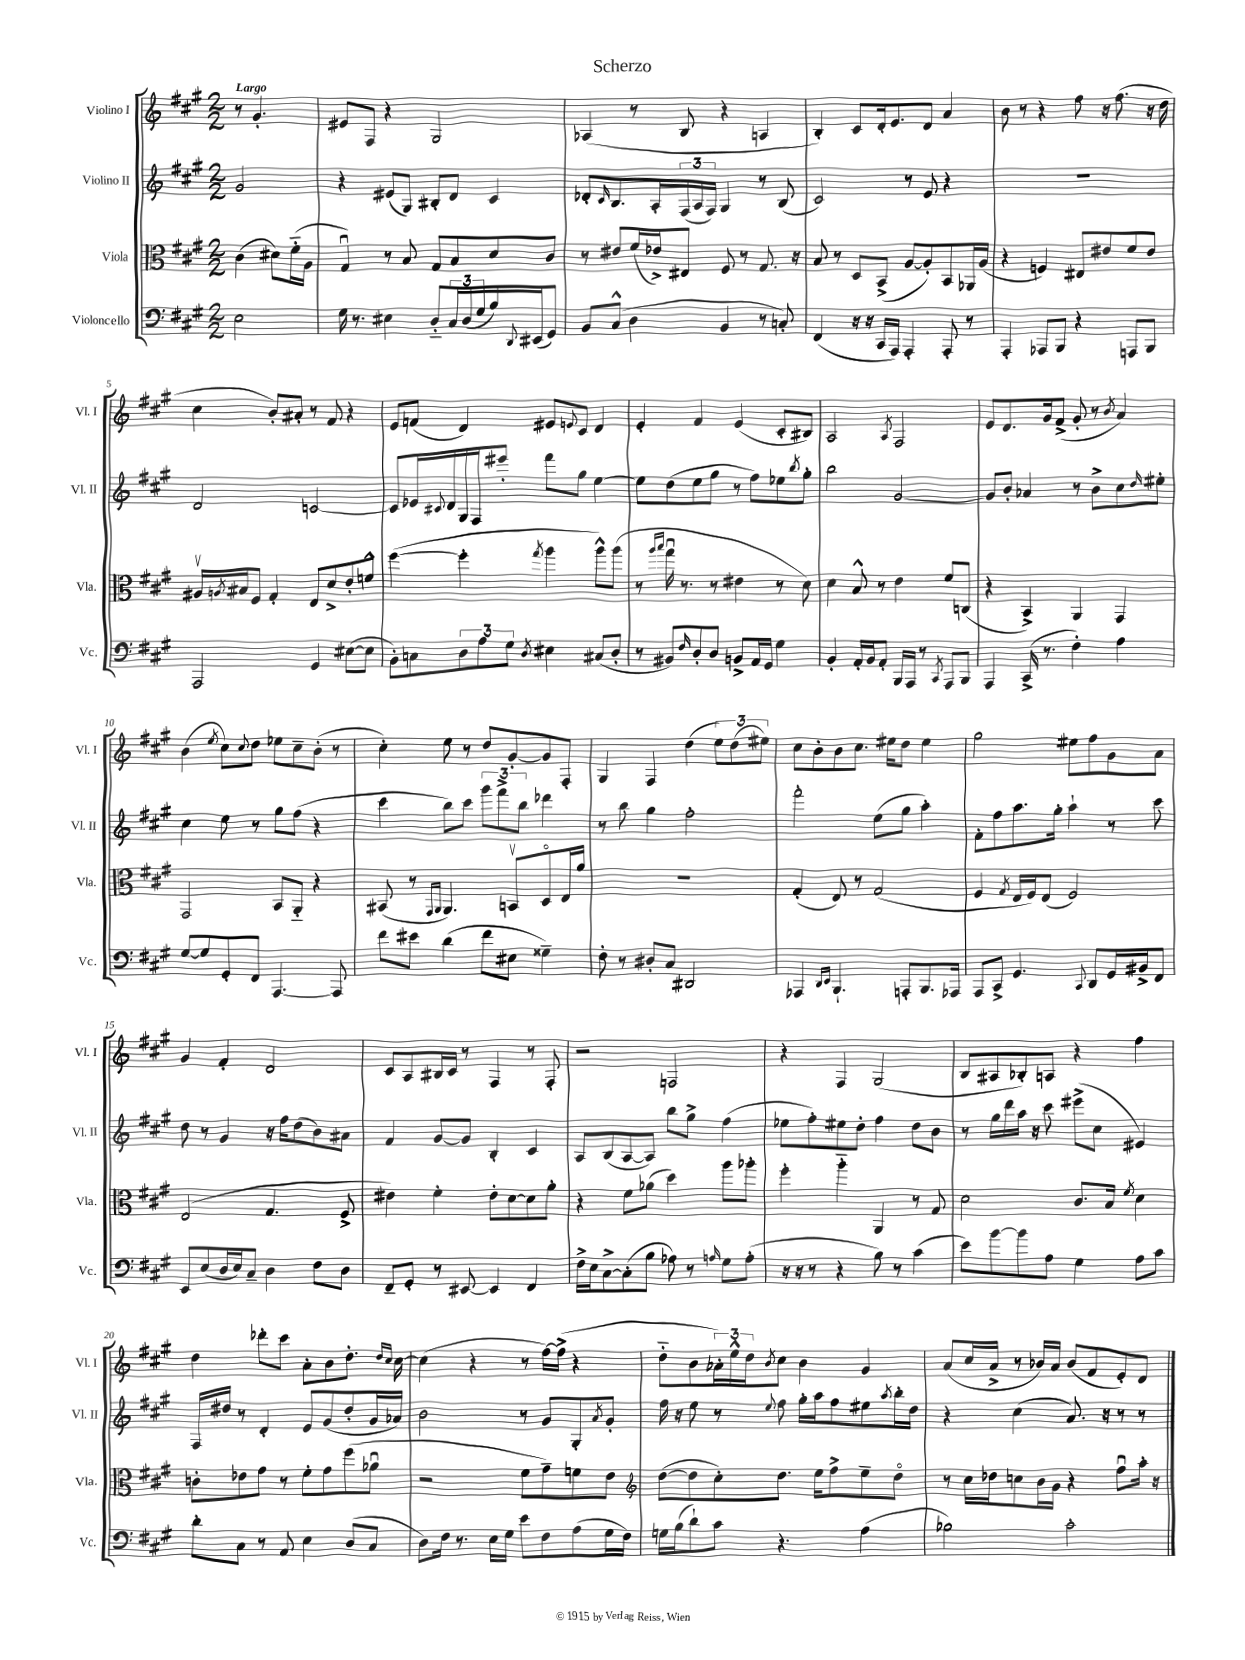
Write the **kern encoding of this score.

**kern	**kern	**kern	**kern
*staff4	*staff3	*staff2	*staff1
*clefF4	*clefC3	*clefG2	*clefG2
*k[f#c#g#]	*k[f#c#g#]	*k[f#c#g#]	*k[f#c#g#]
*M2/2	*M2/2	*M2/2	*M2/2
2E\	(4c#\	2g#/	8r
.	.	.	4.g#'/
.	8d#\L)	.	.
.	(16f#'~\L	.	.
.	16A\JJ	.	.
=	=	=	=
16G#\	4G#u/)	4r	8e#/L
8.r	.	.	.
.	.	.	8F#/J
4E#\	8r	(8e#/L	4r
.	8B/	8G#/J)	.
8D'~/L	8G#/L	8B#'/L	2G#/
24C#/L	8B/	8d/J	.
(24D/	.	.	.
24G#/	.	.	.
16B/)	8d/	4c#/	.
8qqDD/	.	.	.
(16EE#/J	.	.	.
8GG#/J)	8c#/J	.	.
=	=	=	=
8BB/L	8r	8d-'/L	(4A-/
.	.	16qqc#/	.
(8C#^^/J	8e#/L	8.B/	.
4D\	(16f#/L	.	8r
.	16e-^/J)	16A'/L	.
.	8E#/J	(24F#/	8B/
.	.	24A/	.
.	.	24F#/JJ)	.
4BB/	8F#/	4G#/	4r
.	8r	.	.
8r	8.G#/	8r	4A/
8C'/)	.	(8B/	.
.	16r	.	.
=	=	=	=
(4FF#/	8B/	2c#/)	4B'/)
.	8r	.	.
16r	8D/L	.	8c#/L
16r	.	.	.
16CC#/LL	(8BB^/J	.	16d'/k
16AAA/JJ)	.	.	8.e/
4AAA'/	[8A/L	8r	.
.	8A'/])	8e/	8d/J
8AAA'/	8BB/	4r	4a/
8r	16AA-/L	.	.
.	(16A/JJ	.	.
=	=	=	=
4AAA'/	4r	1r	8b\
.	.	.	8r
8AAA-/L	4F/)	.	4r
8BBB/J	.	.	.
4r	8E#/L	.	8ff#\
.	8e#/	.	16r
.	.	.	(8.ff#\
8AAA/L	8f#/	.	.
8BBB/J	8e#/J	.	16r
.	.	.	16dd\
=	=	=	=
2AAA/	16A#v/LL	2d/	4cc#\
.	8qA/	.	.
.	16B#/J	.	.
.	8F#/J	.	.
.	4G#'/	.	8b'/L)
.	.	.	8a#'/J
4GG#/	8E/L	[2c/	8r
.	8d^/	.	8f#/
([8E#\L	8e'/	.	4r
8E#\]J	8f^^/J	.	.
=	=	=	=
8BB'\L)	([4ff#\	8c/]L	8e/L
8C\	.	16e-/L	(8f/J
.	.	8qqc#/	.
.	.	16d/	.
12D\	4ff#'\]	16G#/	4d/)
.	.	16F#/J	.
12A\	.	.	.
.	.	8eee#'/J	.
12G#\J	.	.	.
8qD/	8qgg#/	.	.
4E#\	4aa\	8fff#\L	8e#/L
.	.	.	8qqe/
.	.	8gg#\J	8c#/J
(8C#/L	8aa^^\L)	[4ee\	4d/
8D'/J	(8aa\J	.	.
=	=	=	=
8r	8r	8ee\]L	4e'/
.	16qqaa/LL	.	.
.	16qqbb/JJ	.	.
8BB#/L)	16gg#u\	(8dd\	.
.	8.r	.	.
16qqF#/	.	.	.
8D'/	.	8ee\	4f#/
8D/J	8r	8gg#\J	.
8BB^/L	4e#\	8r	(4e/
16AA/L	.	8ff#\L)	.
16GG#/JJ	.	.	.
4G#\	8r	8ee-\	8c#'/L
.	.	8qbb/	.
.	8d\)	8gg#'\J	8B#/J)
=	=	=	=
4BB'/	4d\	2bb\	2A/
16AA'/LL	8B^^/	.	.
16BB/J	.	.	.
8AA'/J	8r	.	.
.	.	.	8qA/
16BBB/LL	4e\	[2g#/	2F#/
16AAA/JJ	.	.	.
8r	.	.	.
8qCC#/	.	.	.
8AAA/L	8f#/L	.	.
8BBB/J	(8C/J	.	.
=	=	=	=
4AAA/	4r	8g#/]L	8e/L
.	.	8b'/J	8.d/
(16CC#^/	4BB^/)	4a-/	.
8.r	.	.	16g#/k
.	.	.	(8f#^/J
4F#'\)	4AA/	8r	8g#'/
.	.	8b^\L	8r
.	.	.	8qb/
4A\	4GG#/	8cc#\	4a/)
.	.	16qqdd/	.
.	.	8ee#'\J	.
=	=	=	=
[8G#/L	2GG#/	4cc#\	(4b\
8G#/]	.	.	.
.	.	.	8qee/
8GG#'/	.	8ee\	8cc#\L)
.	.	.	8qqcc#/
8FF#/J	.	8r	8dd\J
[4.AAA/	8BB/L	8gg#\L	8ee-\L
.	8AA'~/J	(8ff#\J	8cc#~\
.	4r	4r	(8b'\J
8AAA/]	.	.	8r
=	=	=	=
8f#\L	(8BB#/	4ccc#\	4cc#'\)
8e#\J	8r	.	.
.	16qqGG#/LL	.	.
.	16qqAA/JJ	.	.
(4d\	4.AA/)	8bb\L)	8ee\
.	.	8ccc#\J	8r
8f#\L	.	12ggg#\L	8dd/L
.	.	12fff#^\	.
8E#\J	8BBv/L	.	[8g#'/
.	.	12bb\J	.
4G##~\)	8Do/	4ddd-\	8g#/]
.	16E/L	.	8F#'/J
.	16a/JJ	.	.
=	=	=	=
8F#'\	1r	8r	4G#/
8r	.	8bb\	.
8D#'/L	.	4gg#\	4F#/
8C#/J	.	.	.
2DD#/	.	2ff#'\	(4dd\
.	.	.	12ee\L)
.	.	.	(12dd\
.	.	.	12ee#\J)
=	=	=	=
4AAA-/	(4G#'/	2fff#'\	8cc#\L
.	.	.	8b'\
16qqDD/LL	.	.	.
16qqEE/JJ	.	.	.
4.BBB`/	8E/)	.	8b\
.	8r	.	8.cc#\J
.	(2G#/	(8ee\L	.
.	.	.	16ee#\LK
8AAA'/L	.	8gg#\J	8dd\J
8.BBB/	.	4aa'\)	4ee#\
16AAA-/Jk	.	.	.
=	=	=	=
8AAA/L	4F#/	8f#'\L	2gg#\
8CC#^/J	.	8ff#\	.
.	8qG#/	.	.
4.GG#/	16E/LL	8.aa\	.
.	16F#/J)	.	.
.	(8E/J	.	.
.	.	16gg#'\Jk	.
.	2F#/)	4aa`\	8ee#\L
8qqCC#/	.	.	.
8DD/L	.	.	8ff#\
16GG#/L	.	8r	8g#\
16BB#^/J	.	.	.
8FF#/J	.	8ccc#\	8a\J
=	=	=	=
8EE/L	(2E/	8dd\	4g#/
(8E/	.	8r	.
16D/L	.	4g#/	4f#'/
16E/J)	.	.	.
8C#~/J	.	.	.
4D\	4.G#/	16r	2d/
.	.	16ff#\LK	.
.	.	(8dd\	.
8F#\L	.	8b\)	.
8D\J	8F#^/	8a#\J	.
=	=	=	=
8FF#~/L	4e#\)	4f#/	8c#/L
8GG#'/J	.	.	8A/
8r	4f#'\	[8g#/L	16B#/L
.	.	.	16c#/JJ
[8EE#/	.	8g#/]J	8r
4EE#/]	8e#'\L	4B'/	4F#/
.	[8d\	.	.
4FF#/	8d\]	4c#/	8r
.	8a'\J	.	8F#'/
=	=	=	=
16F#^\LL	4r	8A/L	2r
16E\J	.	.	.
[8C#^\	.	(8B/	.
(8C#'\]	8f#\L	[8A/	.
8B\J	(8a-\J	8A/]J)	.
8A-\)	4dd\)	8bb\L	2F/
8r	.	8gg#^\J	.
16qqA/	.	.	.
8G#\L	8aa\L	(4ff#\	.
(8A'\J	8aa-'\J	.	.
=	=	=	=
16r	4ff#'\	8ee-\L	4r
16r	.	.	.
8r	.	8ff#'\)	.
4r	4aa'~\	8ee#\	4F#/
.	.	8dd'\J	.
8B\)	4AA/	4ff#\	(2G#/
8r	.	.	.
(4c#\	8r	8dd\L	.
.	8G#/	8b\J	.
=	=	=	=
8e\L)	2d\	8r	8B/L
[8b\	.	16gg#\LL	8A#/
.	.	16ddd\	.
8b\]	.	16aa\JJ	8B-'/)
.	.	16r	.
8A\J	.	8ccc#\	8A/J
4G#\	8.c#/L	(8eee#^\L	4r
.	.	8cc#\J	.
.	16B/Jk	.	.
.	8qf#/	.	.
8A\L	4d\	4e#/)	4ff#\
8c#\J	.	.	.
=	=	=	=
8d'\L	8c'\L	16F#/LL	4dd\
.	.	16dd#/JJ	.
8C#\J	8e-\	8r	.
8r	8g#\J	4d'/	8ddd-'\L
8AA/	8r	.	8ccc#\J
4E\	8f#'\L	8e/L	8a'\L
.	8g#\	(8g#/	8b\
(8D/L	(8ff#\	8dd#'/	8.dd'\J
8C#/J	8a-u\J	16g#/L	.
.	.	.	16qqdd/LL
.	.	.	16qqcc#/JJ
.	.	16a-/JJ)	[16cc#\
=	=	=	=
8D\L)	2r	2b\	(4cc#\]
16F#\Jk	.	.	.
8.r	.	.	.
.	.	.	4r
16E\LL	.	.	.
16G#\JJ	.	.	.
8e\L	8f#\L	8r	8r
8F#\	8g#~\)	8g#/L	[16ff#\LL)
.	.	.	(16ff#^\]JJ
(8A\	8f\	8G#'/	4r
.	.	8qa/	.
16G#\L	8e\J	8g#'/J	.
16F#\JJ)	.	.	.
=	=	=	=
*	*clefG2	*	*
16G\LL	([8dd\L	16ff#\	8dd'~\L
(16B\J	.	16r	.
8d`\)	8dd\]	8ee\	8b\
8c#\J	8cc#'\)	8r	24a-'\L)
.	.	.	24ee^^\
.	.	.	24dd\J
.	.	8qqee/	8qb/
4.r	8.dd\J	8ff#\	8cc#\J
.	.	16gg#'\LL	4b\
.	16ee\LK	16aa\J	.
.	8ff#^\	8ff#\	.
(4A\	8ee~\	8ee#\	4g#/
.	.	8qaa/	.
.	8ddo\J	16bb'\L	.
.	.	16dd\JJ	.
=	=	=	=
2B-\)	8r	4r	(8a/L
.	16cc#\LL	.	16cc#/L
.	16dd-\J	.	16a^/JJ
.	8cc\	(4cc#\	8r
.	16b\L	.	16b-/LL)
.	16g#\JJ	.	16a/JJ
2c#'\	4r	8.a/)	(8b-/L
.	.	.	8f#/
.	.	16r	.
.	8ff#u\L	8r	8e'/)
.	16aa'\Jk	8r	8d/J
.	16r	.	.
==	==	==	==
*-	*-	*-	*-
